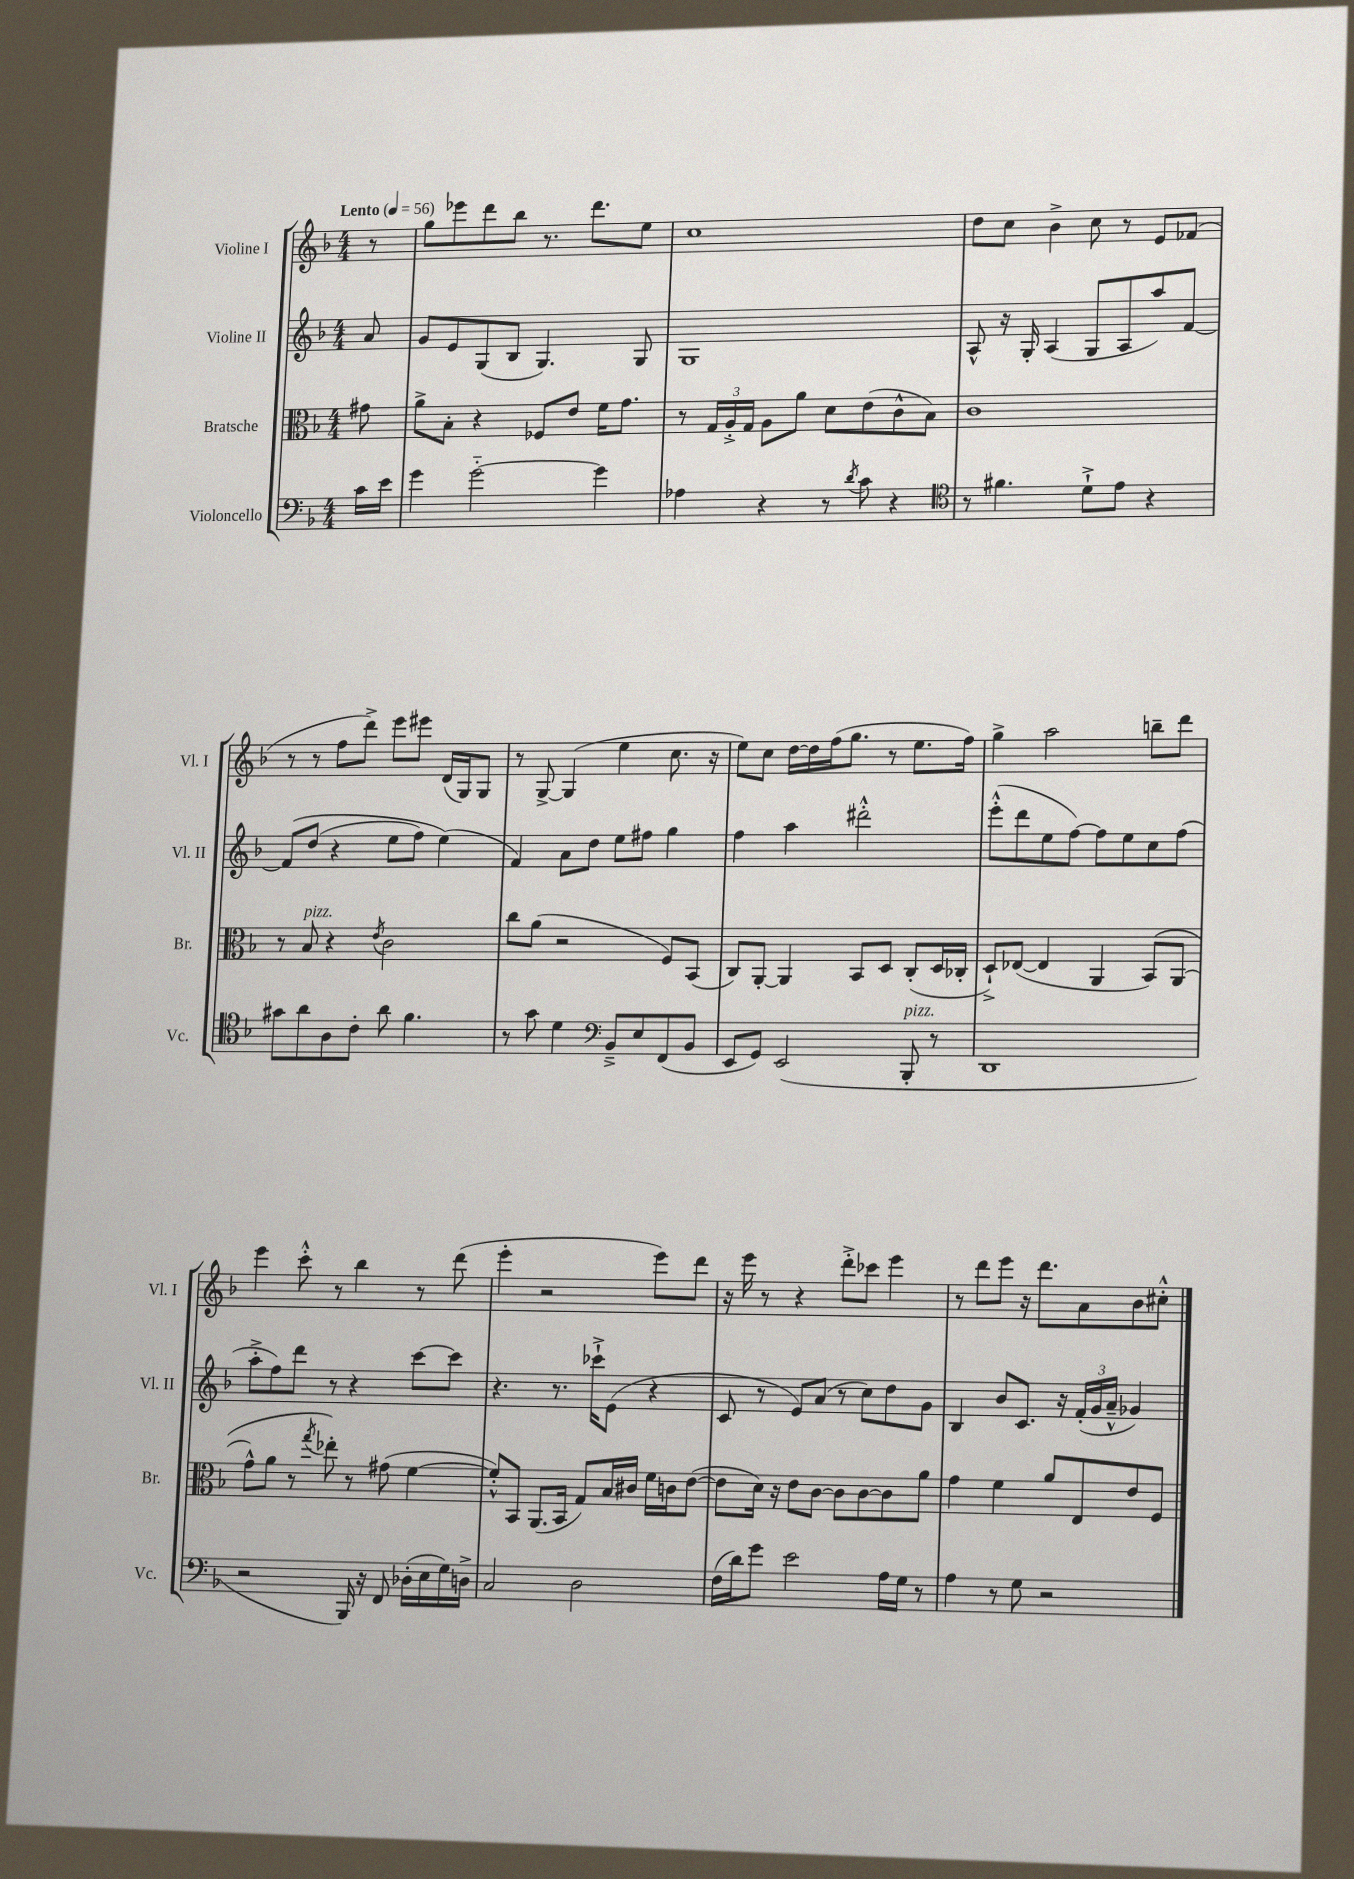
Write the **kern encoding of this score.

**kern	**kern	**kern	**kern
*staff4	*staff3	*staff2	*staff1
*clefF4	*clefC3	*clefG2	*clefG2
*k[b-]	*k[b-]	*k[b-]	*k[b-]
*M4/4	*M4/4	*M4/4	*M4/4
*MM56	*MM56	*MM56	*MM56
16c	8g#	8a	8r
16e	.	.	.
=	=	=	=
4g	8a^	8g	8gg
.	8B-'	8e	8eee-
[2g'~	4r	(8G	8ddd
.	.	8B-	8bb-
.	8F-	4.G)	8.r
.	8e	.	.
.	.	.	8.ddd
4g]	16f	.	.
.	8.g	.	.
.	.	8G	8ee
=	=	=	=
4A-	8r	1G	1cc
.	24G	.	.
.	24A'^	.	.
.	24G	.	.
4r	8A	.	.
.	8a	.	.
8r	8d	.	.
8qd	.	.	.
8c	(8e	.	.
4r	8c^^	.	.
.	8B-)	.	.
=	=	=	=
*clefC4	*	*	*
8r	1c	8A^^	8dd
4.f#	.	16r	8cc
.	.	16G'	.
.	.	(4A	4b-^
8d`^	.	8G	8cc
8e	.	8A	8r
4r	.	8aa)	8e
.	.	[8f	(8f-
=	=	=	=
8g#	8r	&(8f]	8r
8a	8B-	(8dd	8r
8A	4r	4r	8ff
8c'	.	.	8ddd^)
.	8qe	.	.
8a	2c	8ee	8eee
4.f	.	8ff)	8eee#
.	.	(4ee&)	(16d
.	.	.	16G)
.	.	.	8G
=	=	=	=
8r	8cc	4f)	8r
8g	(8a	.	[8G^
4d	2r	8a	(4G]
.	.	8dd	.
*clefF4	*	*	*
8BB-~^	.	8ee	4ee
8E	.	8ff#	.
(8FF	8F)	4gg	8.cc
8BB-	(8BB-	.	.
.	.	.	16r
=	=	=	=
8EE	8C)	4ff	8ee)
8GG)	[8AA'	.	8cc
(2EE	4AA]	4aa	[16dd
.	.	.	16dd]
.	.	.	(16ff
.	.	.	8.gg
.	8BB-	2ddd#'^^	.
.	8D	.	8r
8BBB-'	(8C'	.	8.ee
8r	16D	.	.
.	16C-'	.	16ff)
=	=	=	=
1DD	8D`^)	(8eee'^^	4gg^
.	([8E-	8ddd	.
.	4E-]	8ee	2aa
.	.	[8ff)	.
.	4AA	8ff]	.
.	.	8ee	.
.	&(8BB-)	8cc	8bb~
.	(8AA	(8ff	8ddd
=	=	=	=
2r	8g^^)	8aa'^	4eee
.	8a	8ff)	.
.	8r	8ddd	8ccc'^^
.	8qgg	.	.
.	8ee-'&)	8r	8r
16BBB-)	8r	4r	4bb-
16r	.	.	.
8FF	(8g#	.	.
(16D-'	[4f	[8ccc	8r
16E	.	.	.
16G)	.	8ccc]	(8ddd
16D^	.	.	.
=	=	=	=
2C	8f'^^])	4.r	4eee'
.	8BB-	.	.
.	(8.AA	.	2r
.	.	8.r	.
.	16BB-	.	.
2D	8G)	.	.
.	.	16ccc-`^	.
.	16B-	(8e	.
.	16c#	.	.
.	16f	4r	8eee)
.	16c	.	.
.	([8e	.	8ddd
=	=	=	=
(16F	8e]	8c	16r
16d)	.	.	16eee
8g	16d)	8r	8r
.	16r	.	.
2e	8e	8e)	4r
.	[8c	(8a	.
.	8c]	8r	8ddd'^
.	[8c	8cc)	8ccc-
16A	8c]	8dd	4eee
16G	.	.	.
8r	8a	8g	.
=	=	=	=
4A	4g	4B-	8r
.	.	.	8ddd
8r	4f	8b-	8eee
8G	.	8.c	16r
.	.	.	8.ddd
2r	8a	.	.
.	.	16r	.
.	8E	(24f'	8a
.	.	24g	.
.	.	24a~^^	.
.	8e	4g-)	8b-
.	8F	.	8cc#'^^
==	==	==	==
*-	*-	*-	*-
